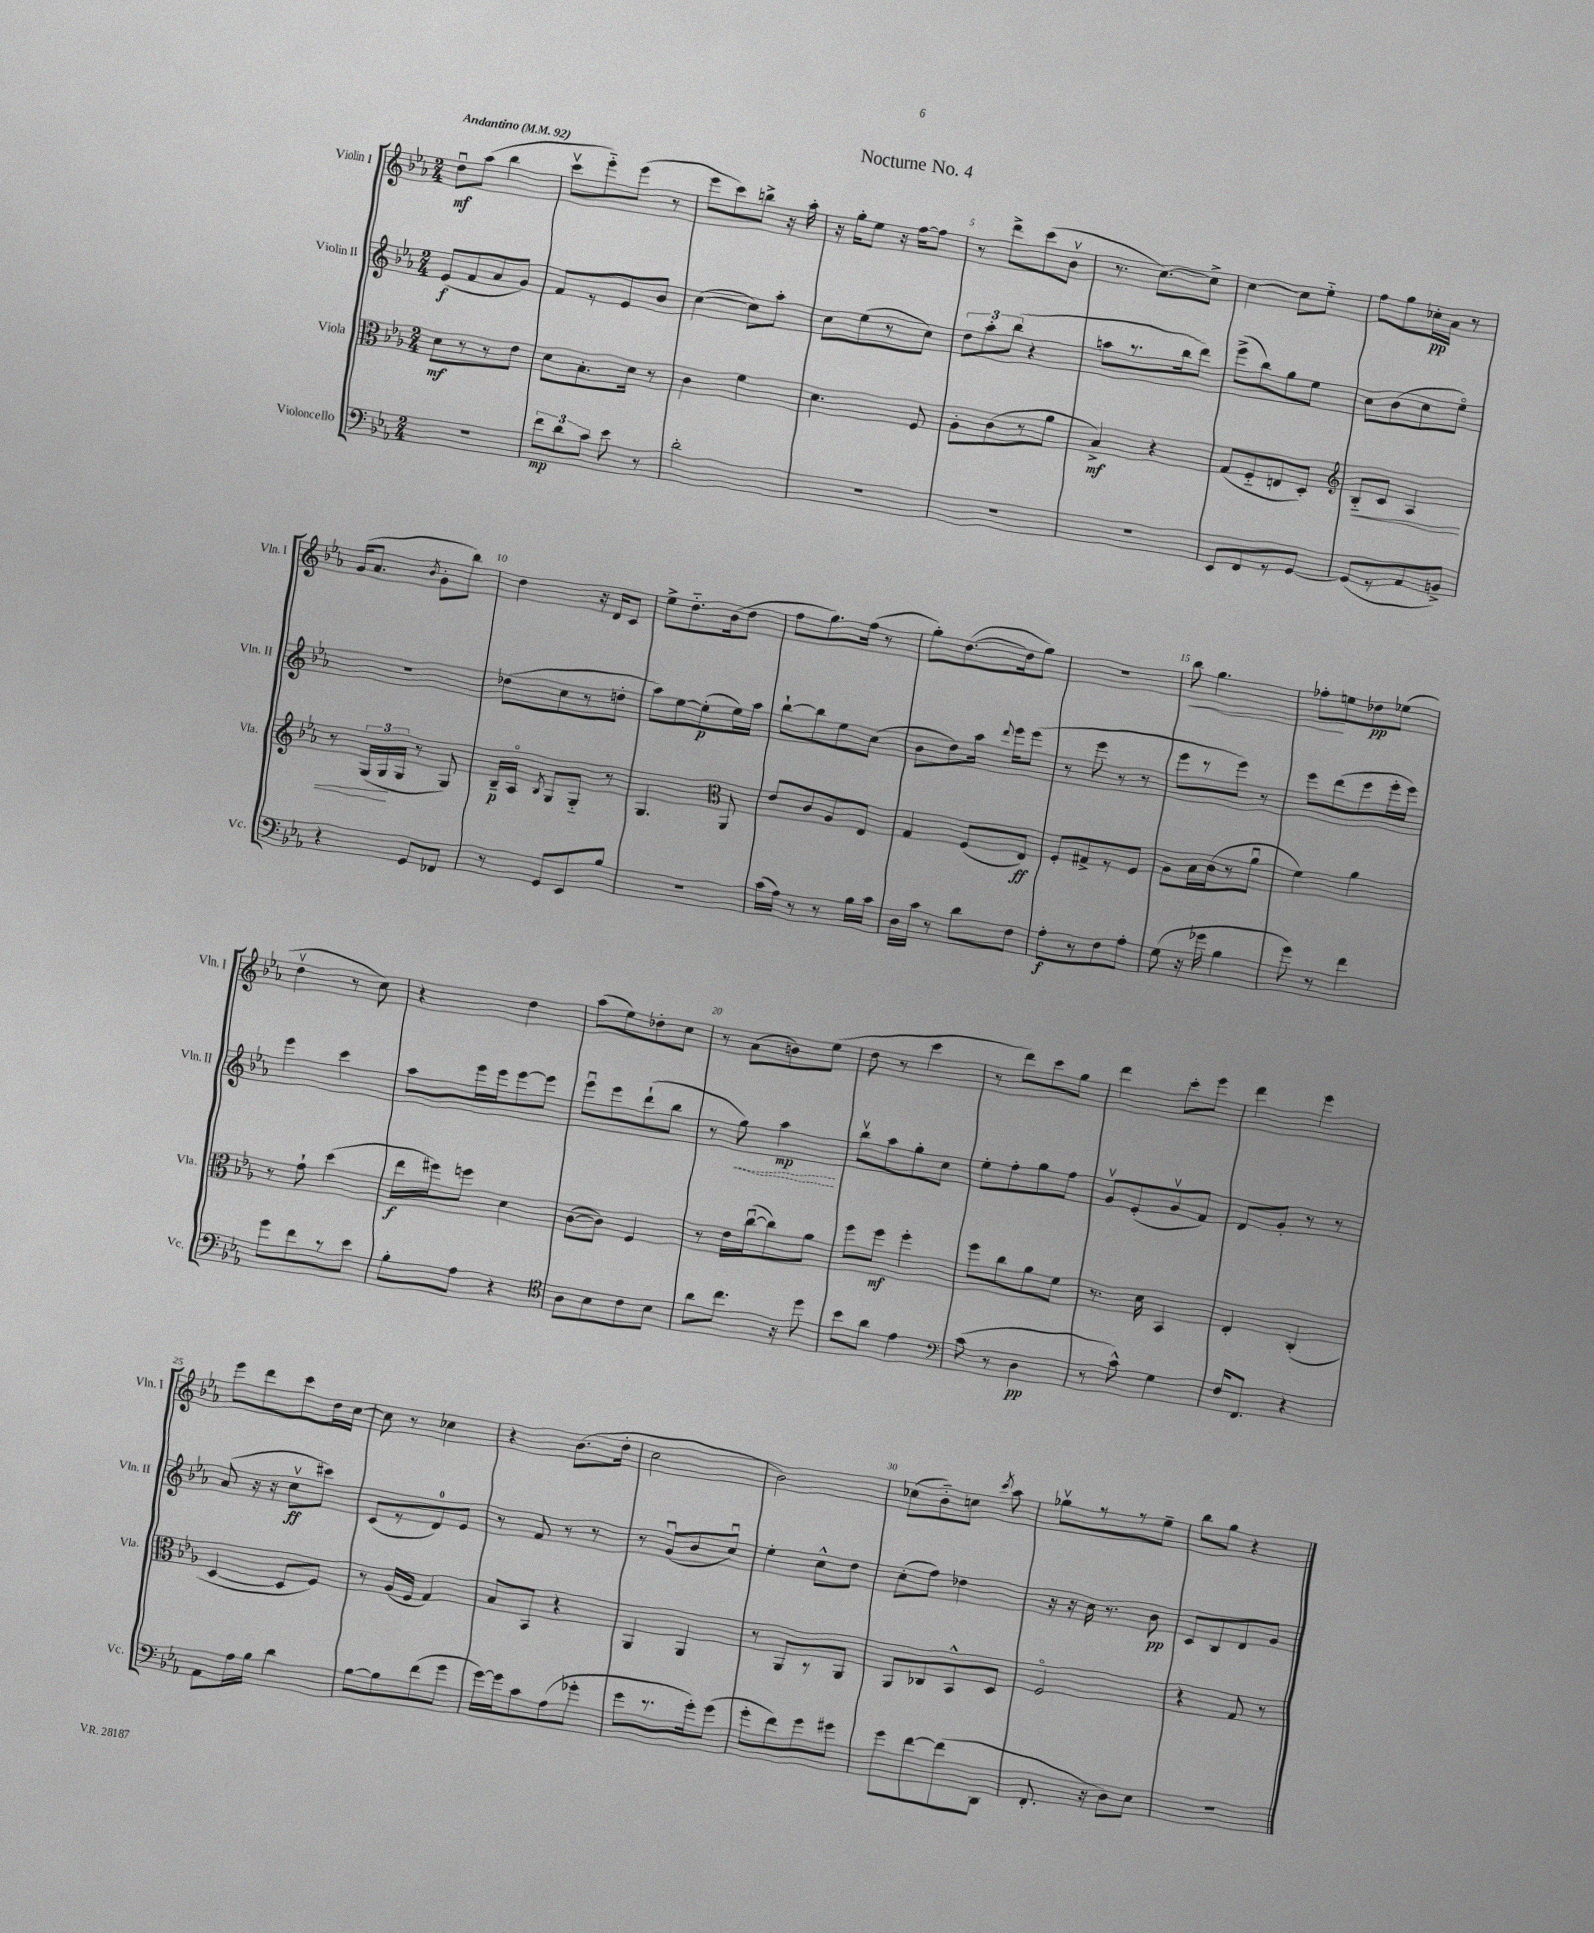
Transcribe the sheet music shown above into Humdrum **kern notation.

**kern	**kern	**kern	**kern
*staff4	*staff3	*staff2	*staff1
*clefF4	*clefC3	*clefG2	*clefG2
*k[b-e-a-]	*k[b-e-a-]	*k[b-e-a-]	*k[b-e-a-]
*M2/4	*M2/4	*M2/4	*M2/4
*MM92	*MM92	*MM92	*MM92
2r	8d\L	(8e-/L	8ddu\L
.	8r	8f/	(8aa-\J
.	8r	8a-/	4bb-\
.	8e-\J	8g/J)	.
=	=	=	=
12f\L	8d\L	8f/L	8cccv\L
12d\	.	.	.
.	8.B-'\	8r	8eee-'~\)
12c\J	.	.	.
8e-\	.	8e-/	(8eee-\J
.	16d\Jk	.	.
8r	8r	8b-/J	8r
=	=	=	=
2d'\	4c\	([4cc\	8eee-\L
.	.	.	8ccc\)
.	4f\	8cc\]L)	8bb^\J
.	.	8aa-'\J	16r
.	.	.	16aa-'\
=	=	=	=
2r	4.d\	8cc\L	16r
.	.	.	16gg'\LK
.	.	(8ee-\	8ee-\J
.	.	8r	16r
.	.	.	[16ff\LK
.	8F/	8cc\J)	8ff\]J
=	=	=	=
2r	8A-'\L	12dd\L	8r
.	.	12aa-'\	.
.	(8c\	.	8ddd^\L
.	.	(12bb-\J	.
.	8r	4r	(8ccc\
.	8a-\J	.	8b-v\J
=	=	=	=
2r	4B-^/)	8aa\L	8.r
.	.	8.r	.
.	.	.	[8.cc\L)
.	4r	.	.
.	.	16bb-\k	.
.	.	8ddd\J)	8cc^\]J
=	=	=	=
8EE-/L	(8G/L	(8eee-^\L	[4cc\
8FF/	8F'~/	8bb-\)	.
8r	8E/	8gg\	8cc\]L
[8GG/J	8D'/J)	8ee-\J	8ee-'~\J
=	=	=	=
*	*clefG2	*	*
(8GG/]L	8B-'~/L	8cc\L	8ff\L
8r	8c/J	(8b-\	8gg\
8AA-/	4A-/	8cc\	16cc-'\L
.	.	.	16a-\JJ
8BB^/J)	.	8ee-o\J)	8r
=	=	=	=
4r	8r	2r	(16g/LK
.	.	.	8.a-/J
.	(24G/LL	.	.
.	24G/	.	.
.	24G/JJ	.	.
.	.	.	8qb-/
8GG/L	8r	.	8g'\L
8FF-/J	8G/)	.	8bb-\J)
=	=	=	=
8r	16B-~/LL	(8dd-\L	4dd\
.	16A-o/JJ	.	.
.	8qB-/	.	.
8GG/L	8G/L	8cc\	.
8EE-/	8G'~/J	8r	16r
.	.	.	16d/LK
8B-/J	8r	8dd'\J	8c/J
=	=	=	=
2r	4.G/	8aa-\L)	8ee-^\L
.	.	[8ee-\	8.dd'~\
.	.	(8ee-'\]	.
.	.	.	(16b-\k
*	*clefC3	*	*
.	8AA-/	16ee-\L)	8dd\J
.	.	16aa-\JJ	.
=	=	=	=
(16c\LL	8e-/L	[8bb-`\L	8ff\L
16A-\JJ)	.	.	.
8r	8c/	8bb-\]	8.gg\)
8r	8A-/	8ee-\	.
.	.	.	(16ff\Jk
16B-\LL	8E-/J	(8cc\J	8r
16c\JJ	.	.	.
=	=	=	=
16D\LL	4G/	8b-\L	8gg'\L)
16c\JJ	.	.	.
8r	.	8dd\)	([8.dd\
8d\L	(8F/L	16aa-\Jk	.
.	.	8qqddd/	.
.	.	16eee-\LK	16dd\]k
8F\J	8E-/J)	(8eee-\J	8gg\J)
=	=	=	=
8A-'\L	8F'/L	8r	2r
8r	8G#^/	8eee-\	.
8F\	8r	8r	.
8A-'\J	8F/J	8r	.
=	=	=	=
(8G\	8A-\L	8eee-\L	8bb-\
16r	16B-\L	8r	4.gg\
16g-\	(16c\J	.	.
4B-\	8r	8eee-\J)	.
.	8a-u\J	8r	.
=	=	=	=
8g\)	4f\)	8eee-\L	8ff-'\L
8r	.	(8ddd\	8ee\
4f\	4a-\	8eee-\	8dd-\
.	.	16eee-'\L	(8ee-\J
.	.	16eee-\JJ)	.
=	=	=	=
8g\L	8r	4eee-\	4ddv\
8f\	8g`\	.	.
8r	(4dd\	4ccc\	8r
8e-\J	.	.	8cc\)
=	=	=	=
8B-'\L	16ee-\LL	8aa-\L	4r
.	16ff#\J)	.	.
8A-\J	8ff\J	16eee-\L	.
.	.	16eee-\J	.
4r	4d\	[8eee-\	4dd\
.	.	8eee-\]J	.
=	=	=	=
*clefC4	*	*	*
8A-\L	([8c\L	8eee-u\L	(8aa-\L
8B-\	8c\]J)	8eee-\	8ee-\)
8c\	4F/	(8ddd`\	8dd-'\
8B-\J	.	8bb-\J	8cc\J
=	=	=	=
8a-\L	8r	8r	8r
8.cc\J	16e-\LL	8gg\)	(8a-\L
.	([16ccu\J	.	.
.	8cc\])	4aa-\	8b\)
16r	.	.	.
8dd\	8a-\J	.	(8ee-\J
=	=	=	=
8b-\L	8ff\L	8bb-v\L	8dd\
8a-\J	8ff\J	8aa-\	8r
4e-\	4ff'\	8gg'\	4ccc\
.	.	8cc\J	.
=	=	=	=
*clefF4	*	*	*
(8c\	8ff\L	8ee-'\L	8r
8r	8cc\	8ff'\	8ddd\L)
4D\	8a-\	8gg\	8ccc\
.	8f\J	8ff\J	8gg\J
=	=	=	=
8r	8.r	8gv/L	4ddd\
8c^^\)	.	(8e-'/	.
.	16d\	.	.
4G\	4BB-/	8gv/	8ccc'\L
.	.	8f/J)	8eee-\J
=	=	=	=
16F/LK	4E-'/	8d/L	4ddd\
8.FF/J	.	.	.
.	.	8g'/J	.
4r	(4C'/	8r	4eee-\
.	.	8r	.
=	=	=	=
8AA-\L	[4D/	(8a-/	8eee-\L
16A-\L	.	16r	8ddd\
16B-\JJ	.	16r	.
4d\	8D/]L	8ccv\L	8ccc\
.	8F/J)	8ccc#\J)	16dd\L
.	.	.	[16cc\JJ
=	=	=	=
[8B-\L	8r	(8c/L	8cc\]
8B-\]	(16A-/LL	8r	8r
.	16F/JJ	.	.
(8f\	4G/)	8d/)	4cc-\
8g\J	.	8e-/J	.
=	=	=	=
[16g\LL)	8B-/L	8r	4r
16g\]J	.	.	.
8c\	8BB-/J	8f/	.
(8A-\	4r	8r	(8.b-\L
8g-'\J	.	8r	.
.	.	.	16dd'\Jk
=	=	=	=
8g\L	4AA-/	8r	2cc\
8.r	.	(8gu/L	.
.	4AA-/	8b-/	.
16g'\k)	.	.	.
(8g\J	.	8ccu/J)	.
=	=	=	=
8g'\L	8r	4ee-'\	2b-\)
8f\)	8AA-/L	.	.
8g\	8r	8cc^^\L	.
8g#\J	8AA-/J	8dd\J	.
=	=	=	=
8g\L	8AA-/L	(8cc'\L	(8cc-\L
[8f\	8C-/	8ff\J)	8b-'~\)
(8f\]	8BB-^^/	4dd-\	8cc\J
.	.	.	8qccc/
8DD\J	8D/J	.	8aa-\
=	=	=	=
8.FF'/	2Fo/	16r	8gg-v\L
.	.	16r	.
.	.	16cc\	8r
16r	.	8.r	.
8D\L)	.	.	8r
8E-\J	.	8b-\	8ee-~\J
=	=	=	=
2r	4r	8c/L	8bb-\L
.	.	8B-/	8gg\J
.	8G/	8d/	4r
.	8r	8g/J	.
==	==	==	==
*-	*-	*-	*-
